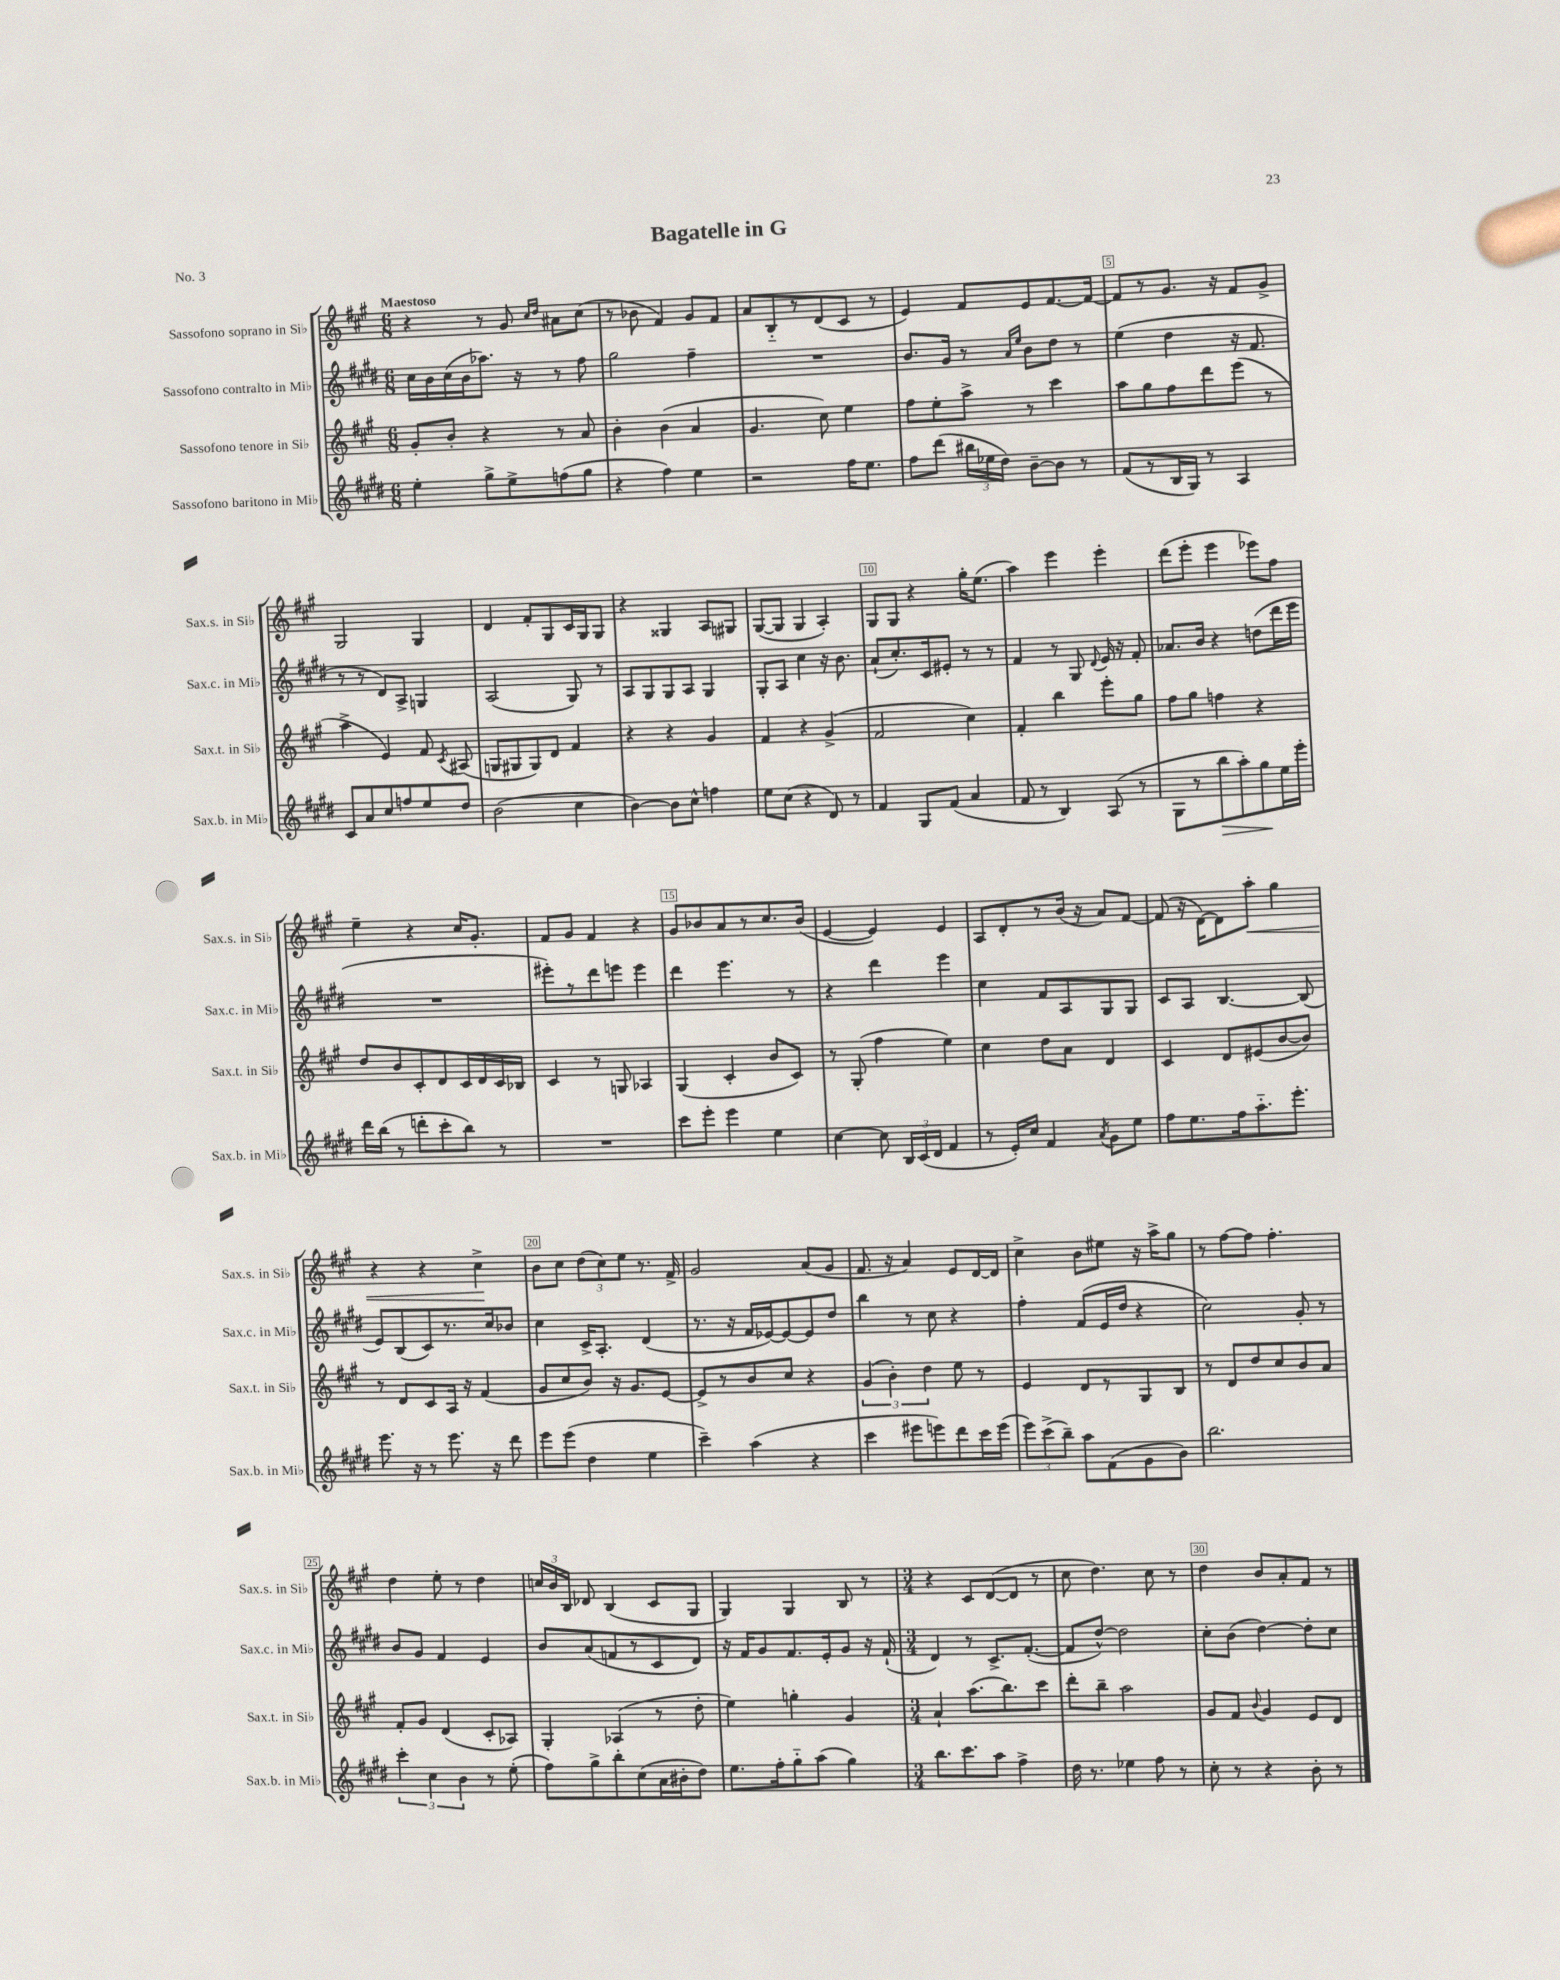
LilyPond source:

\header { title = "Bagatelle in G" piece = "No. 3" }
<<
\new StaffGroup <<
\new Staff = "s0" \with { instrumentName = "Sassofono soprano in Sib" shortInstrumentName = "Sax.s. in Sib" } {
    \clef treble \key a \major \numericTimeSignature \time 6/8 \tempo "Maestoso"
    \autoBeamOff r4 r8 gis'8 \grace { cis''16[ d''16] } ais'8[ cis''8]( |
    r8 bes'8 fis'4) gis'8[ fis'8] |
    a'8[ b8-_ r8 d'8( cis'8] r8 |
    e'4) fis'8[ e'8 fis'8.~ fis'16]~ |
    fis'8[ r8 gis'8.] r16 fis'8[ gis'8]-> |
    gis2 gis4 |
    d'4 fis'8[-. gis8 cis'16 gis16 gis8] |
    r4 gisis4 a8[ gis8] |
    gis8[~( gis8] gis4 a4-.) |
    gis8[ gis8] r4 gis''16[-. e''8.]( |
    a''4) e'''4 e'''4-. |
    d'''8[( e'''8]-. e'''4 ees'''8[) fis''8] |
    e''4-- r4 cis''16[ gis'8.]-. |
    fis'8[ gis'8] fis'4 r4 |
    gis'8[ bes'8 a'8 r8 cis''8. bes'16]( |
    e'4~ e'4) e'4 |
    a8[ d'8-. r8 b'16]( r16 a'8[) fis'8]~ |
    fis'8( r16 d'16[~) d'8 a''8]-.\< gis''4 |
    r4 r4 cis''4->\! |
    b'8[ cis''8] \tuplet 3/2 { d''8[( cis''8) e''8] } r8. fis'16-> |
    gis'2 a'8[( gis'8] |
    fis'8. r16 a'4) e'8[ d'16~ d'16] |
    cis''4-> b'8[ eis''8] r16 a''16[-> gis''8] |
    r8 fis''8[~ fis''8] fis''4.-. |
    d''4 e''8-. r8 d''4 |
    \tuplet 3/2 { c''16[ b'16 b16] } des'8 b4( cis'8[ gis8] |
    gis4) gis4 b8 r8 |
    \numericTimeSignature \time 3/4 r4 cis'8[ d'8~( d'8] r8 |
    cis''8 d''4.) cis''8 r8 |
    d''4 b'8[ a'8-. fis'8] r8 \bar "|." |
}
\new Staff = "s1" \with { instrumentName = "Sassofono contralto in Mib" shortInstrumentName = "Sax.c. in Mib" } {
    \clef treble \key e \major \numericTimeSignature \time 6/8
    \autoBeamOff cis''16[ b'16 cis''16( b'16 aes''8.]) r16 r8 fis''8 |
    gis''2 fis''4-- |
    R2. |
    b'8.[ gis'16] r8 \grace { a'16[ e''16] } b'8[ dis''8] r8 |
    e''4( dis''4 r16 fis'8. |
    r8 r8 dis'8[) a8]-> g4 |
    a2( gis8) r8 |
    a8[ gis8 gis8 a8] gis4 |
    gis8[-. a8] cis''4 r16 b'8. |
    a'8[-!( cis''8.-.) cis'16 eis'8]-. r8 r8 |
    fis'4 r8 gis8 \appoggiatura { dis'8 } e'16 r16 fis'8-. |
    aes'8.[ b'16] r4 d''8[( dis'''16 e'''16] |
    R2. |
    eis'''8[-.) r8 dis'''8 e'''8] e'''4 |
    dis'''4 e'''4. r8 |
    r4 dis'''4 e'''4 |
    cis''4 fis'8[ a8 gis8 gis8] |
    cis'8[ a8] b4.~ b8( |
    e'8[) b8( cis'8) r8. cis''16 bes'8] |
    cis''4 cis'16[-> a8.]-. dis'4( |
    r8. r16 fis'16[ ees'16~) ees'8~ ees'8 dis''8] |
    b''4 r8 cis''8 r4 |
    fis''4-. fis'8[( e'16 dis''16] r4 |
    cis''2) gis'8-. r8 |
    b'8[ gis'8] fis'4 e'4 |
    b'8[ a'8( f'8 r8 cis'8 dis'8]) |
    r16 fis'16[ gis'8 fis'8. e'16-. gis'8] r16 fis'16-!( |
    \numericTimeSignature \time 3/4 dis'4) r8 cis'8.[-> fis'8.]~-.( |
    fis'8[ dis''8]~-^) dis''2 |
    cis''8[-. b'8]( dis''4~) dis''8[-. cis''8] \bar "|." |
}
\new Staff = "s2" \with { instrumentName = "Sassofono tenore in Sib" shortInstrumentName = "Sax.t. in Sib" } {
    \clef treble \key a \major \numericTimeSignature \time 6/8
    \autoBeamOff gis'8[-. b'8]-. r4 r8 a'8 |
    b'4-. b'4( a'4 |
    gis'4. cis''8) e''4 |
    fis''8[ e''8-. a''8]-> r8 cis'''4 |
    a''8[ gis''8 fis''8 d'''8 e'''8]( r8 |
    a''4-> e'4) fis'8 \acciaccatura { cis'8 } ais8( |
    g8[ gis8 gis8) d'8] fis'4 |
    r4 r4 gis'4 |
    fis'4 r4 gis'4->( |
    fis'2 cis''4) |
    fis'4-. b''4 e'''8[-. gis''8] |
    fis''8[ gis''8] f''4 r4 |
    d''8[ b'8 cis'8-. d'8 cis'16 d'16 cis'16 bes16] |
    cis'4 r8 g8 aes4 |
    gis4( cis'4-. b'8[ cis'8]) |
    r8 gis8-.( fis''4 e''4) |
    cis''4 d''8[ a'8] d'4 |
    cis'4 d'8[ eis'8( b'8~ b'8]) |
    r8 d'8[ cis'8 a16] r16 fis'4( |
    gis'8[ cis''8 b'8]) r16 gis'8.[ e'8]~ |
    e'8[-> r8 b'8 cis''8] r4 |
    \tuplet 3/2 { gis'4( b'4-.) d''4 } e''8 r8 |
    e'4 d'8[ r8 gis8 b8] |
    r8 d'8[ d''8 cis''8 b'8 a'8] |
    fis'8[-. gis'8] d'4( cis'8[-. aes8]) |
    gis4-. aes4( r8 d''8-. |
    e''4) g''4-. gis'4 |
    \numericTimeSignature \time 3/4 a'4-! a''8.[( b''8.) cis'''8] |
    d'''8[-. b''8]-- a''2 |
    gis'8[ fis'8] \appoggiatura { b'8 } gis'4 e'8[ d'8] \bar "|." |
}
\new Staff = "s3" \with { instrumentName = "Sassofono baritono in Mib" shortInstrumentName = "Sax.b. in Mib" } {
    \clef treble \key e \major \numericTimeSignature \time 6/8
    \autoBeamOff e''4-. gis''8[-> e''8-> f''8( gis''8] |
    r4 fis''4) e''4 |
    r2 fis''16[ e''8.] |
    fis''8[ dis'''8]( \tuplet 3/2 { bis''16[ ees''16 dis''16]) } b'8[~-- b'8] r8 |
    fis'8[( r8 b16 gis16]) r8 a4 |
    cis'8[ a'8 cis''8 f''8 e''8 dis''8] |
    b'2( cis''4 |
    b'4~) b'8[ cis''8]-^ f''4 |
    e''8[ cis''8]( r4 dis'8) r8 |
    fis'4 gis8[ fis'8]( a'4 |
    fis'8 r8 b4) a8( r8 |
    gis8[ r8 b''8\> a''8-.) gis''8\! e''16 e'''16]-. |
    dis'''16[ b''16]( r8 d'''8[-. cis'''8-. b''8]) r8 |
    R2. |
    cis'''8[ e'''8]-. e'''4 e''4 |
    cis''4~ cis''8 \tuplet 3/2 { b16[ cis'16( dis'16] } fis'4 |
    r8 e'16[-.) cis''16] fis'4 \acciaccatura { a'8 } gis'8[ e''8] |
    fis''8[ e''8. fis''16 a''8.-_ e'''8.]-. |
    e'''8. r16 r8 e'''8. r16 dis'''8 |
    e'''8[ e'''8]( dis''4 e''4 |
    cis'''4--) a''4( r4 |
    cis'''4 eis'''8[ e'''8) dis'''8 cis'''16 e'''16]( |
    \tuplet 3/2 { e'''8[) cis'''8->( b''8]--) } a''8[ fis'8( gis'8 b'8]) |
    b''2. |
    \tuplet 3/2 { cis'''4-. cis''4 b'4 } r8 e''8-.( |
    fis''8[) gis''8-> b''8-. cis''8( a'16 bis'16-. dis''8]) |
    e''8.[ fis''16-. gis''8-_ a''8]( gis''4) |
    \numericTimeSignature \time 3/4 b''8.[ cis'''8. a''8] fis''4-> |
    dis''16 r8. ees''4 fis''8 r8 |
    cis''8-. r8 r4 b'8-. r8 \bar "|." |
}
>>
>>
\layout { \context { \Score \override BarNumber.break-visibility = ##(#f #t #t) barNumberVisibility = #(every-nth-bar-number-visible 5) \override BarNumber.stencil = #(make-stencil-boxer 0.1 0.3 ly:text-interface::print) } }
